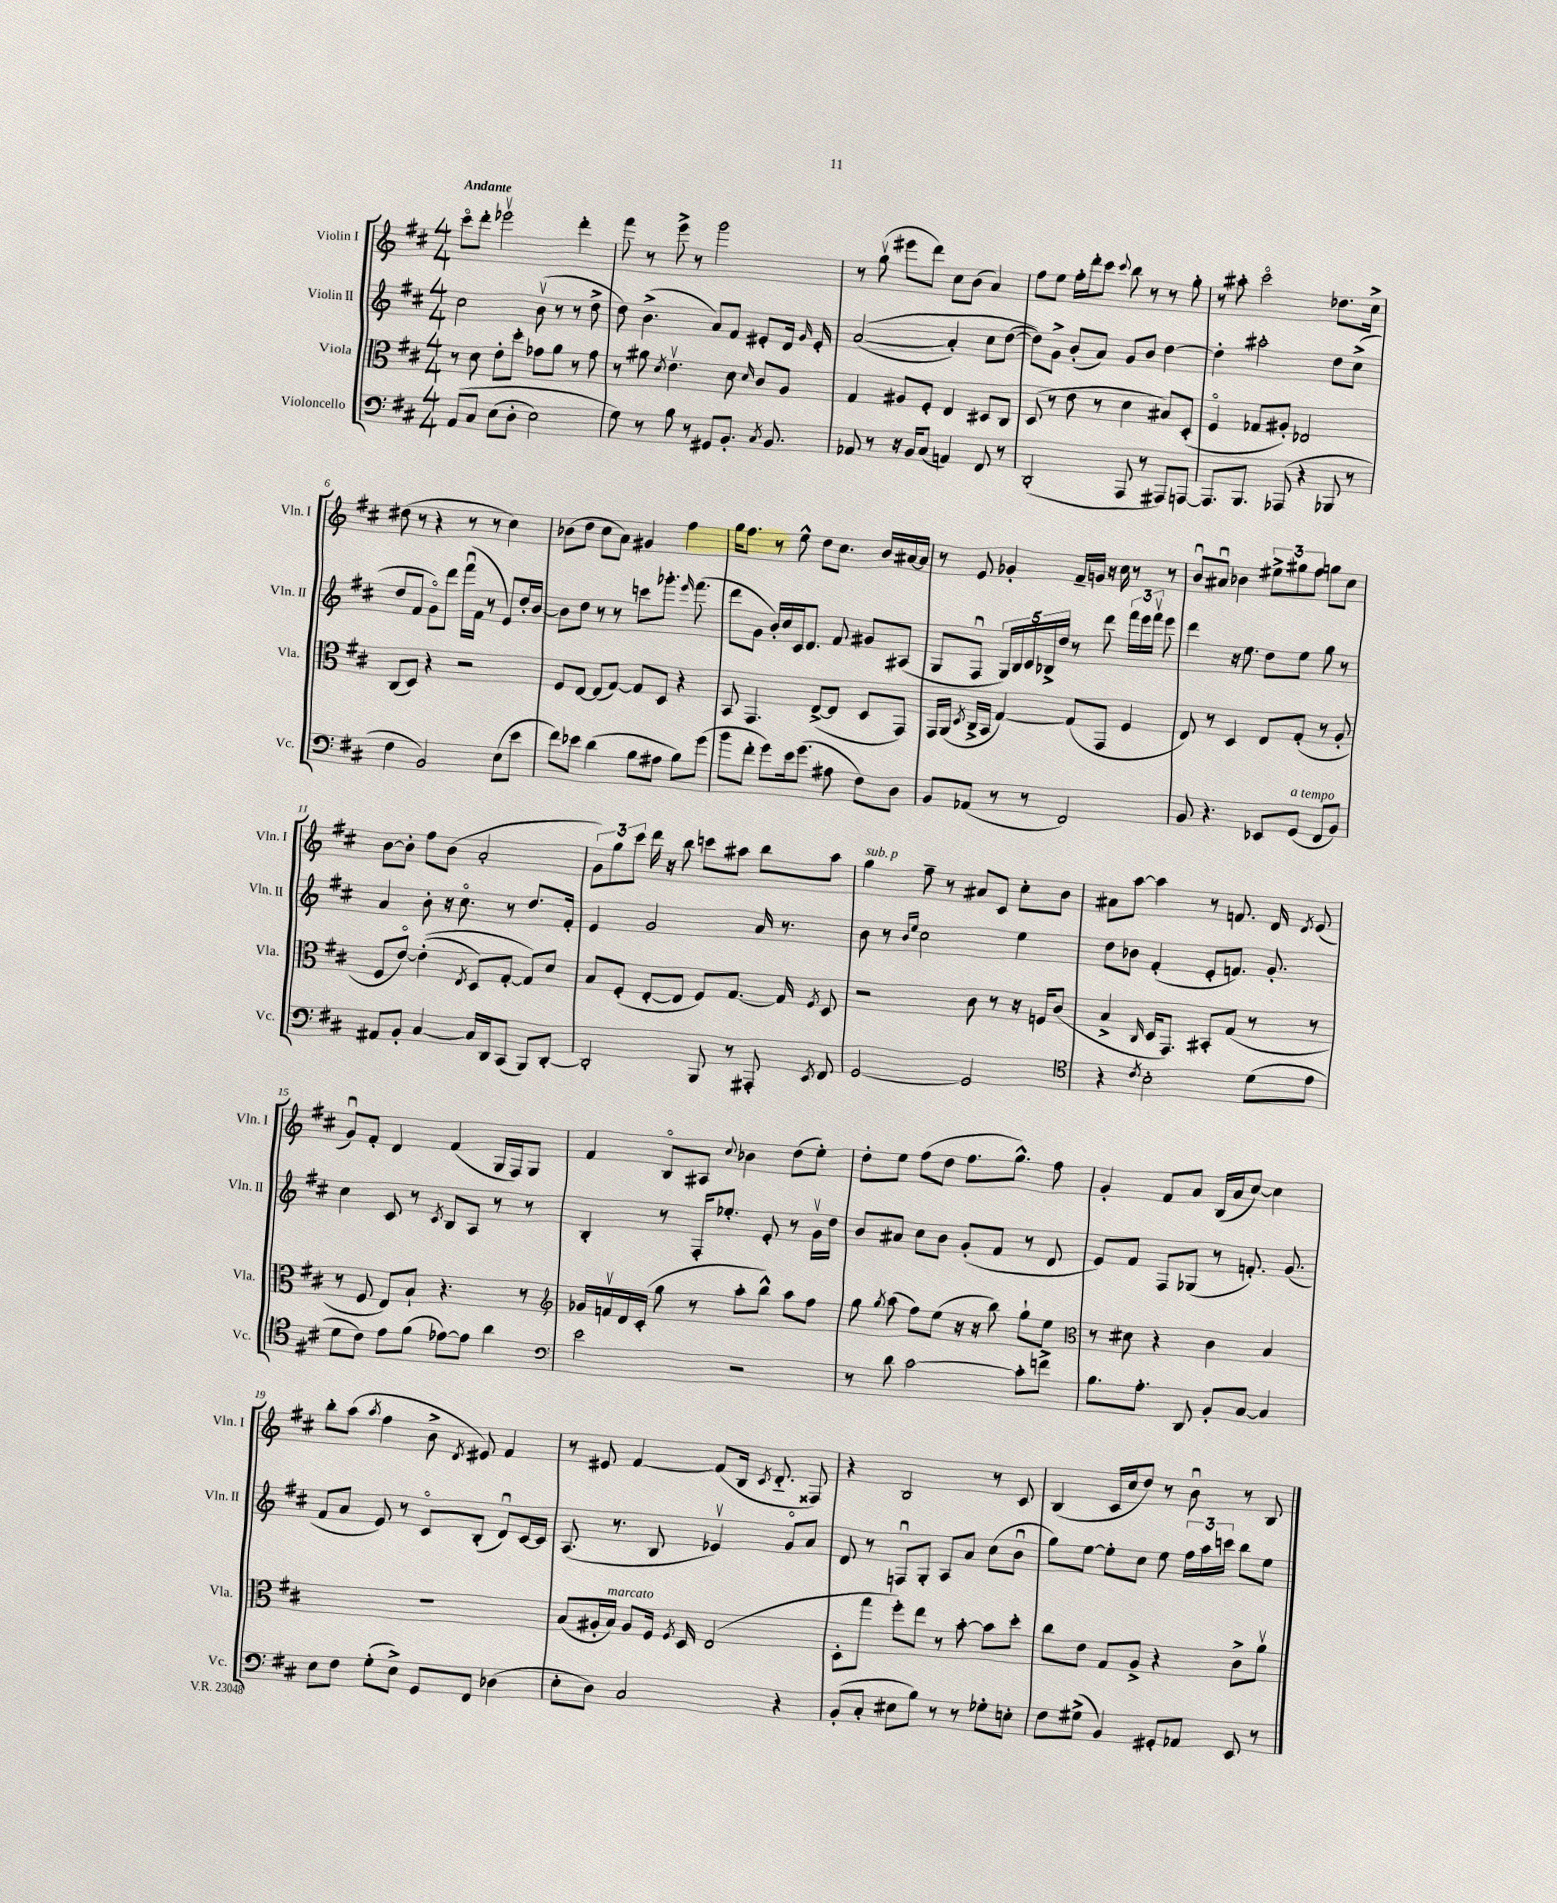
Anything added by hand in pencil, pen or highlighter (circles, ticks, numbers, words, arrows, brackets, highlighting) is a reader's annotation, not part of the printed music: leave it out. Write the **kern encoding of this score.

**kern	**kern	**kern	**kern
*staff4	*staff3	*staff2	*staff1
*clefF4	*clefC3	*clefG2	*clefG2
*k[f#c#]	*k[f#c#]	*k[f#c#]	*k[f#c#]
*M4/4	*M4/4	*M4/4	*M4/4
&(8AA/L	8r	2cc#\	8ccc#o\L
8C#/J	8d\	.	8ddd'\J
(8E\L	8e'\L	.	2eee-v\
8D'\J	8dd'\J	.	.
2E\)	8g-\L	(8bv\	.
.	8a\J	8r	.
.	8r	8r	4ddd'\
.	8g-\	8dd^\	.
=	=	=	=
8G\&)	8r	8dd\)	8fff#\
8r	8a#\	(4.b^\	8r
.	8qd/	.	.
8B\	4.ev\	.	8eee^\
8r	.	.	8r
8GG#/L	.	8a/L)	2ggg\
8.BB'/J	8d\	8f#/J	.
.	16qqd/	.	.
.	8c#/L	8e#'/L	.
8qC#/	.	.	.
8.BB/	.	.	.
.	8A/J	16d/Jk	.
.	.	16qqg/	.
.	.	16e#'/	.
=	=	=	=
8AA-/	4G/	&(([2a/	8r
8r	.	.	(8ggv\
16r	8A#/L	.	8eee#\L
16BB/LK	.	.	.
(8C#/J	8F#'/J	.	8ddd\J)
4AA/)	4E/	4a'/])	8cc#\L
.	.	.	(8b\J
8FF#/	8D#/L	8cc#\L	4a/)
8r	8C#/J	([8dd\J	.
=	=	=	=
(2DD'/	(8D/	8dd\]L)&)	8ff#\L
.	8r	8g^\J	8ee\J
.	8e\	(8b'/L	16ff#'\LL
.	.	.	16ddd'\J
.	8r	8a/J)	8ccc#\J
.	.	.	8qqccc#/
8AAA/	4d\	8g/L	8bb\
8r	.	8b/J	8r
8AAA#/L)	8B#/L)	[4dd\	8r
[8AAA/J	(8D'/J	.	8gg'\
=	=	=	=
8.AAA/]L	4F#o/	4dd'\]	8r
.	.	.	8aa#'\
8.BBB/J	.	.	.
.	8G-/L	2aa#'\	2ccc#o\
(8AAA-/	8A#'/J)	.	.
4r	2E-/	.	.
8BBB-/	.	8dd\L	8.dd-\L
8r	.	(8cc#^\J	.
.	.	.	16cc#^\Jk
=	=	=	=
4F#\	(8C#/L	8dd/L	(8dd#\
.	8D/J)	8f#/J	8r
2BB/)	4r	8go\L)	4r
.	.	8ddd\J	.
.	2r	(16fff#u\LL	8r
.	.	16f#\JJ	.
.	.	8r	8r
(8E\L	.	8e/L)	4cc#\)
8e\J	.	16dd'/L	.
.	.	[16b/JJ	.
=	=	=	=
8f#\L)	8F#/L	8b\]L	(8b-\L
8e-\J	[8E/J	8dd\J	8dd\J
(4d\	(8E/]L	8r	8cc#\L
.	[8G/J)	8r	8a\J)
8B\L	8G/]L	8ccc\L	4g#/
8A#\J	8D/J	8.ggg-'\J	.
8B\L)	4r	.	4ff#\
.	.	16qqeee/	.
.	.	(8.fff#\	.
(8g\J	.	.	.
=	=	=	=
8b\L	8BB/	8ddd\L	16gg\LK
.	.	.	8.ff#\J
8f#'\J	4.GG/	8g\J	.
8g\L)	.	16b'/LL)	8r
.	.	16cc#/	.
16e\k	.	16c#/J	8ee^^\
(8.g\J	.	8.d/J	.
.	([8E^/L	.	8dd\L
8A#\	8E/]J	8f#/	8.cc#\J
8F#\L)	8D/L	8g#/L	.
.	.	.	16b/LL
8D\J	8GG/J)	(8A#/J	[16a#/
.	.	.	16a#/]JJ
=	=	=	=
8BB/L	16GG/LL	8G/L	8r
.	(16AA/JJ	.	.
.	8qD/	.	.
(8AA-/J	16C#^/LL	8F#u/J	8e/
.	16BB/JJ	.	.
8r	[4G/)	20G/LL)	4g-'/
.	.	20B/	.
.	.	20c#/	.
8r	.	.	.
.	.	20B-^/	.
.	.	20dd/JJ	.
2FF#/)	(8G/]L	8r	16f#~/LL
.	.	.	16g/JJ
.	8GG/J	8ddd\	16r
.	.	.	16cc#\
.	4F#/	24fff#\LL	8r
.	.	24eee\	.
.	.	24fff#v\JJ	.
.	.	8eee\	8r
=	=	=	=
8BB/	8E/)	4ddd\	8bu/L
4.r	8r	.	8a#u/J
.	4D/	16r	4b-\
.	.	8.ee\	.
8EE-/L	8E/L	8dd\L	12ee#^\L
.	.	.	12gg#\
(8GG/J	(8G'/J	8ee\J	.
.	.	.	12ff#\J
8FF#/L	8r	8gg\	8gg\L
8BB/J)	8A'/	8r	8cc#\J
=	=	=	=
8AA#/L	8F#/L	4a/	[8b\L
8BB'/J	[8eo/J)	.	8b'\]J
[4C#/	&((4e'\]	8b'\	8ff#\L
.	.	16r	(8b\J
.	.	8.cc#o\	.
.	8qE/	.	.
16C#/]LL	8D/L)	.	2a'/
16DD/J	.	.	.
(8CC#/J	[8G'/J	8r	.
8BBB/L)	8G/]L&)	8.dd/L	.
[8DD'/J	8d/J	.	.
.	.	16f#'/Jk	.
=	=	=	=
2DD'/]	8B/L	4e/	12g\L)
.	.	.	12gg\
.	(8F#'/J	.	.
.	.	.	12ccc#\J
.	[8E'/L	2g/	16ddd\
.	.	.	16r
.	8E/]J	.	8bb\
8BBB/	8F#/L)	.	8ccc\L
8r	[8.G/J	.	8aa#\J
8AAA#'/	.	16a/	8bb\L
.	16G/]	8.r	.
8qEE/	8qF#/	.	.
8FF#/	8D/	.	8aa#\J
=	=	=	=
[2GG/	2r	8b\	4gg\
.	.	8r	.
.	.	16qqb/LL	.
.	.	16qqee/JJ	.
.	.	2cc#\	8ff#~\
.	.	.	8r
2GG/]	8c#\	.	8a#/L
.	8r	.	8c#/J
.	16r	4ee\	8cc#'\L
.	16F/LK	.	.
.	(8c#/J	.	8b\J
=	=	=	=
*clefC4	*	*	*
4r	4B^/	8dd\L	8a#\L
.	.	8b-\J	[8aa\J
8qc#/	16qqC#/	.	.
2B'\	16D/LK	(4f#'/	4aa\]
.	8.GG/J)	.	.
.	8BB#'/L	8e'/L	8r
.	(8G/J	8.f/J)	8.f/
(8d\L	8r	.	.
.	.	8.g'/	16d/
.	.	.	8qd/
8e\J	8r	.	(8e/
=	=	=	=
8d\L	8r	4cc#\	8gu/L)
8c#\J)	8F#/	.	8f#'/J
8e\L	8E/L)	8c#/	4d/
(8f#\J	8B`/J	8r	.
.	.	8qc#/	.
[8e-\L)	4.r	8B/L	(4f#/
8e-\]J	.	8A/J	.
4a\	.	8r	16G/LL
.	.	.	16F#/J)
.	8r	8r	8G/J
=	=	=	=
*clefF4	*clefG2	*	*
2e\	16g-/LL	4B'/	4f#/
.	16fv/	.	.
.	16d/	.	.
.	(16c#'/JJ	.	.
.	8gg\	8r	8Bo/L
.	8r	16F#'/LK	8A#/J
.	.	8.ee-'/J	.
.	.	.	8qqcc#/
2r	8aa'\L	.	4b-\
.	8bb^^\J)	8e'/	.
.	8aa\L	8r	(8dd\L
.	8ff#\J	16gv\LL	8ee'\J)
.	.	16dd\JJ	.
=	=	=	=
8r	8gg\	8b/L	8dd'\L
.	8qgg/	.	.
8d\	(8aa\	8a#/J	8ee\J
[2c#\	8ff#\L)	8cc#\L	(8ff#\L
.	(8ee\J	8b\J	8dd\J
.	16r	(8g'/L	8.ff#\L
.	16r	.	.
.	8bb\)	8f#/J	.
.	.	.	8.gg^^\J)
8c#'\]L	8gg`\L	8r	.
8f^\J	8ee\J	8d/	8ff#\
=	=	=	=
*	*clefC3	*	*
8.B\L	8r	8e/L)	4g'/
.	8d#\	8f#/J	.
8.A'\J	.	.	.
.	4r	8F#/L	8f#/L
8DD/	.	(8G-/J	8a/J
8BB'/L	4c#\	8r	(16B/LL
.	.	.	16a/J
[8C#/J	.	8.f'/)	[8cc#/J)
4C#/]	4B/	.	4cc#\]
.	.	(8.g/	.
=	=	=	=
8E\L	1r	8f#/L	8bb'\L
8F#\J	.	8a/J	(8aa\J
.	.	.	8qaa/
(8G'\L	.	8e/)	4ff#\
8E^\J)	.	8r	.
8GG/L	.	8c#o/L	8b^\
.	.	.	8qd/
8FF#/J	.	(8B'/J	8e#/)
(4D-\	.	8du/L)	4f#/
.	.	[16c#/L	.
.	.	16c#/]JJ	.
=	=	=	=
8E'\L	(8B/L	(8.A/	8r
8D\J)	16A#'/L	.	8e#/
.	16B/JJ)	8.r	.
2C#/	8A#/L	.	[4f#/
.	16F#/Jk	8B/	.
.	8qF#/	.	.
.	16D/	.	.
.	(2E/	4e-v/)	(8f#/]L
.	.	.	16B/Jk
.	.	.	8qc#/
.	.	.	8.d'~/
4r	.	8go/L	.
.	.	8a/J	8F##/)
=	=	=	=
(8BB'/L	8D'\L	8d/	4r
8C#'/J	8gg\J	8r	.
8E#\L	8ff#'\L)	8Fu/L	2B/
8B\J)	8ee\J	8G'/J	.
8r	8r	8A/L	.
8r	[8b'\	8a/J	.
8G-'\L	8b\]L	(8cc#\L	8r
8E'\J	8dd'\J	8bu\J	8c#/
=	=	=	=
8F#\L	8cc#\L	8gg\L)	(4B/
(8G#^\J	8e\J	[8ee\J	.
4BB/)	8G/L	8ee'\]L	16c#/LL
.	.	.	16cc#/J
.	8A^/J	8cc#\J	8dd/J)
8GG#'/L	4r	8ee\	8r
8AA-/J	.	24ff#\LL	8bu\
.	.	24aa\	.
.	.	24ccc\JJ	.
8EE/	8c#^\L	8bb\L	8r
8r	8av\J	8ee\J	8B/
==	==	==	==
*-	*-	*-	*-
